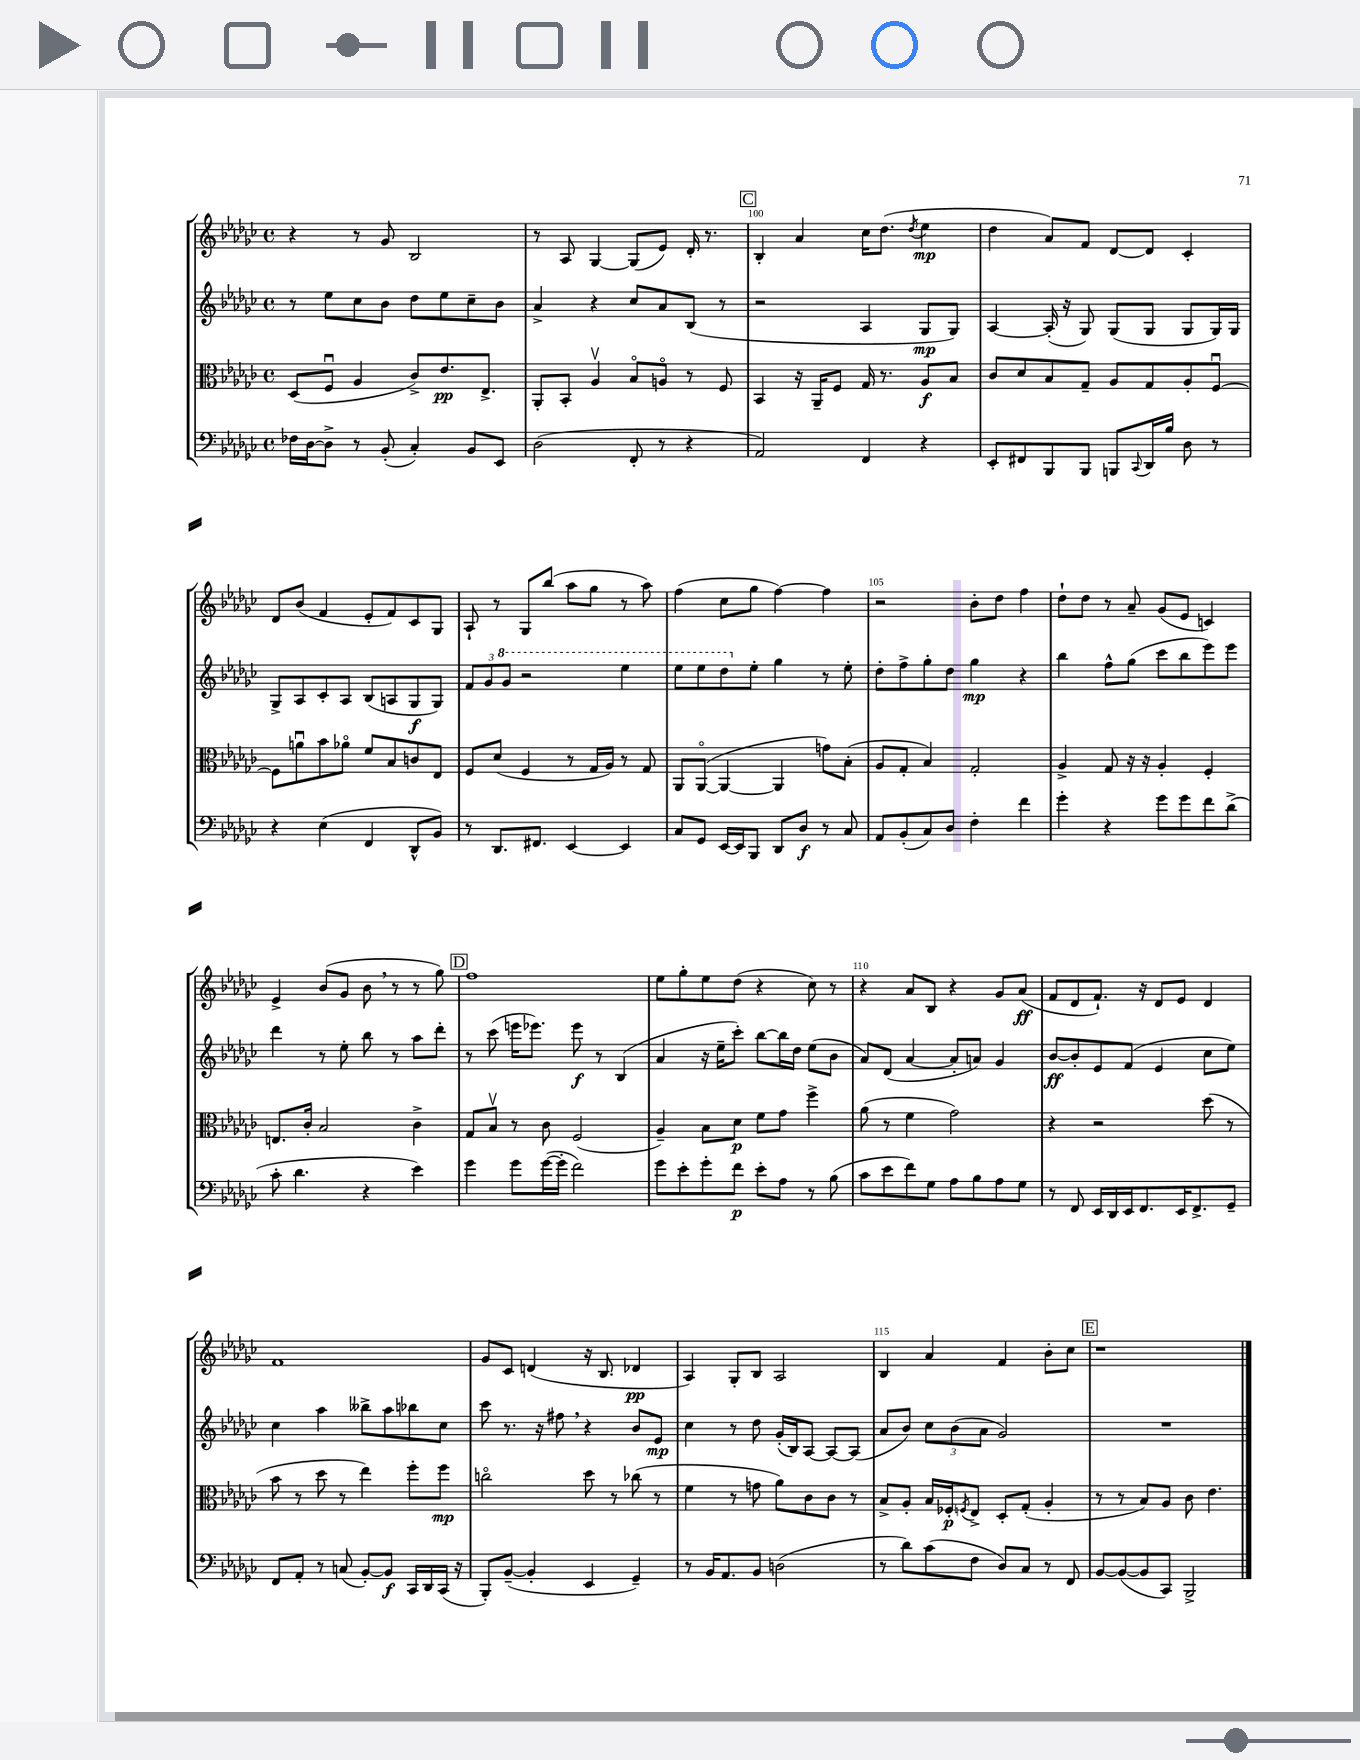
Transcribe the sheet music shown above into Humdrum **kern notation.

**kern	**kern	**kern	**kern
*staff4	*staff3	*staff2	*staff1
*clefF4	*clefC3	*clefG2	*clefG2
*k[b-e-a-d-g-c-]	*k[b-e-a-d-g-c-]	*k[b-e-a-d-g-c-]	*k[b-e-a-d-g-c-]
*M4/4	*M4/4	*M4/4	*M4/4
*met(c)	*met(c)	*met(c)	*met(c)
16F-	(8D-	8r	4r
[16D-	.	.	.
8D-^]	8Fu	8ee-	.
8r	4A-	8cc-	8r
(8BB-'	.	8b-	8g-
4C-')	8c-^)	8dd-	2B-
.	8.e-	8ee-	.
8BB-	.	8cc-~	.
.	8.E-^	.	.
8EE-	.	8b-	.
=	=	=	=
(2D-	8AA-'	4a-^	8r
.	8BB-'	.	8A-
.	4A-v	4r	[4G-
8FF'	8B-o	8cc-	(8G-]
8r	8Ao	8a-	8e-)
4r	8r	(8B-	16d-'
.	.	.	8.r
.	8F	8r	.
=	=	=	=
2AA-)	4BB-	2r	4B-'
.	16r	.	4a-
.	16AA-~	.	.
.	8F	.	.
4FF	16G-	4A-	16cc-
.	8.r	.	(8.dd-
.	.	.	8qdd-
4r	8A-	8G-	4ee-
.	8B-	8G-)	.
=	=	=	=
8EE-'	8c-	[4A-	4dd-
8FF#	8d-	.	.
8BBB-	8B-	(16A-']	8a-)
.	.	16r	.
8BBB-	8G-~	8G-)	8f
8BBB	8A-	(8G-	[8d-
8qqCC-	.	.	.
16DD-	8G-	8G-	8d-]
16B-	.	.	.
8D-	8A-'	8G-	4c-'
8r	[8Fu	16G-)	.
.	.	16G-	.
=	=	=	=
4r	8F]	8G-^	8d-
.	8au	8A-	(8b-
(4E-	8b-	8c-'	4f
.	8a-o	8A-	.
4FF	8f	(8B-	8e-'
.	8B-	8A	8f)
8DD-^^	8c	8G-	8c-
8BB-)	8E-	8G-)	8G-
=	=	=	=
8r	8F	12f	8A-`
.	.	12g-	.
8.DD-	(8d-	.	8r
.	.	12gg-	.
.	4F	2r	8G-
8.FF#	.	.	.
.	.	.	(8bb-
[4EE-	8r	.	8aa-
.	16G-	.	8gg-
.	16A-)	.	.
4EE-]	8r	4eee-	8r
.	8G-	.	8aa-)
=	=	=	=
8C-	8AA-	8eee-	(4ff
8GG-	([8AA-o	8eee-	.
[16EE-	4AA-_	8ddd-	8cc-
16EE-]	.	.	.
8BBB-	.	8ee-'	8gg-
8DD-	4AA-]	4gg-	[4ff)
8D-	.	.	.
8r	8g)	8r	4ff]
8C-	(8B-'	8ee-'	.
=	=	=	=
8AA-	8A-	8dd-'	2r
(8BB-'	8G-'	8ff^	.
8C-)	4B-)	8gg-'	.
8D-	.	8dd-	.
4F'	2G-'	4gg-	8b-'
.	.	.	8dd-
4f	.	4r	4ff
=	=	=	=
4g-'	4A-^	4bb-	8dd-`
.	.	.	8dd-
4r	8G-	8ff^^	8r
.	16r	(8gg-	8a-~
.	16r	.	.
8g-	4A-'	8ccc-	(8g-
8g-	.	8bb-	8e-
8f	4F'	8eee-)	4c)
(8d-^	.	8eee-	.
=	=	=	=
8c-'	8.E	4ddd-	4e-^
4.d-	.	.	.
.	16c-'	.	.
.	2B-	8r	(8b-
.	.	8ee-'	8g-
4r	.	8bb-	8b-
.	.	8r	8r
4e-)	4c-^	8aa-	8r
.	.	8ddd-'	8gg-)
=	=	=	=
4g-	8G-	8r	1ff
.	8B-v	(8ccc-	.
8g-	8r	16eee	.
.	.	8.eee-)	.
([16g-	8c-	.	.
16g-']	.	.	.
2f)	(2F	8eee-	.
.	.	8r	.
.	.	(4B-	.
=	=	=	=
8g-	4A-~)	4a-	8ee-
8e-'	.	.	8gg-'
8g-'	8B-	16r	8ee-
.	.	16ee-~	.
8f	8d-	8ccc-')	(8dd-
8e-'	8f	[8bb-	4r
8A-	8g-	16bb-]	.
.	.	16dd-	.
8r	4ff^	(8ee-	8cc-)
(8B-	.	8b-	8r
=	=	=	=
8c-	(8a-	8a-)	4r
8e-	8r	(8d-	.
8f)	4f	[4a-	8a-
8G-	.	.	8B-
8A-	2g-)	8a-']	4r
8B-	.	8a)	.
8A-	.	4g-	8g-
8G-	.	.	(8a-
=	=	=	=
8r	4r	[8b-	8f
8FF	.	8b-']	8d-
16EE-	2r	8e-	8.f`)
16DD-	.	.	.
16EE-	.	(8f	.
8.FF	.	.	16r
.	.	4e-	8d-
16EE-	.	.	8e-
8.FF^	.	.	.
.	(8dd-	8cc-	4d-
8GG-~	8r	8ee-)	.
=	=	=	=
8FF	8b-	4cc-	1f
8AA-'	8r	.	.
8r	8dd-	4aa-	.
(8C	8r	.	.
[8BB-')	4ee-)	8bb--^	.
8BB-]	.	8aa-	.
16CC-	8ff'	8bb-	.
16DD-	.	.	.
(16CC-	8ff	8cc-	.
16r	.	.	.
=	=	=	=
8BBB-')	2cco	8ccc-	8g-
([8BB-~	.	8.r	8c-
4BB-']	.	.	(4d
.	.	16r	.
.	.	8ff#	.
4EE-	8dd-	4r	16r
.	.	.	8.B-
.	8r	.	.
4GG-~)	(8cc-	8b-	4d-
.	8r	8e-	.
=	=	=	=
8r	4f	4cc-	4A-)
16BB-	.	.	.
8.AA-	.	.	.
.	8r	8r	8G-'
8BB-	8g	8dd-	8B-
(2D	8a-)	(16g-'	2A-
.	.	16B-)	.
.	8c-	[8A-	.
.	8c-	8A-_	.
.	8r	(8A-]	.
=	=	=	=
8r	8B-^	8a-	4B-
8d-)	8A-'	8b-)	.
(8c-	16B-	12cc-	4a-
.	16F-'	.	.
.	.	(12b-	.
.	8qF	.	.
8F	8E-^	.	.
.	.	12a-	.
8D-)	8D-'	2g-)	4f
8C-	(8G-'	.	.
8r	4A-'	.	8b-'
8FF	.	.	8cc-
=	=	=	=
[8BB-	8r	1r	1r
(8BB-_	8r	.	.
8BB-]	8B-)	.	.
8CC-)	8A-	.	.
2BBB-^	8c-	.	.
.	4.e-	.	.
==	==	==	==
*-	*-	*-	*-
